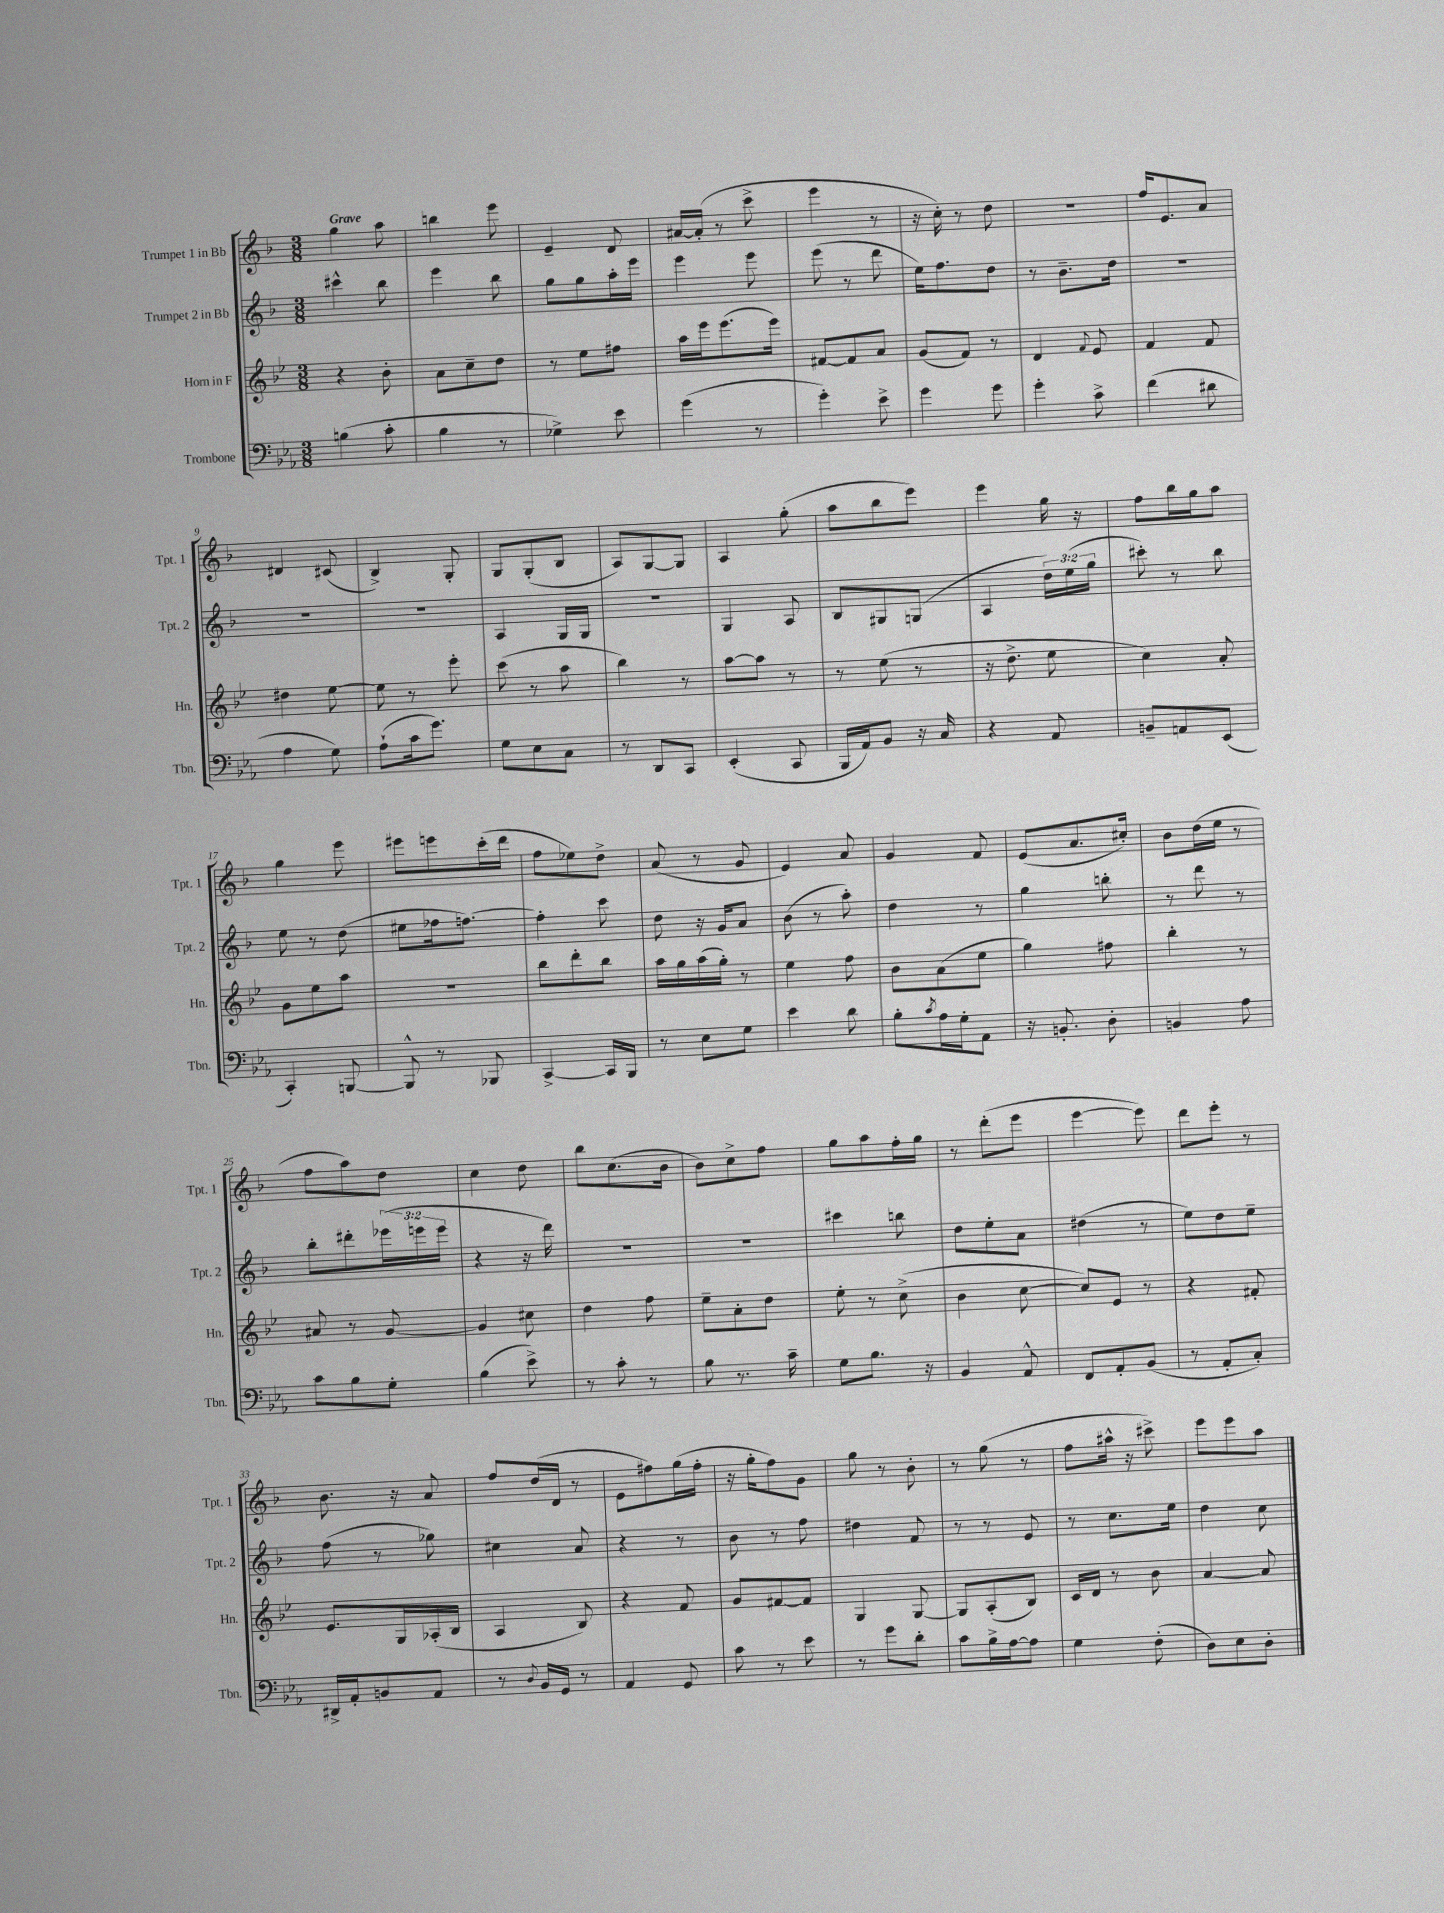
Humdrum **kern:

**kern	**kern	**kern	**kern
*staff4	*staff3	*staff2	*staff1
*clefF4	*clefG2	*clefG2	*clefG2
*k[b-e-a-]	*k[b-e-]	*k[b-]	*k[b-]
*M3/8	*M3/8	*M3/8	*M3/8
(4B\	4r	4ccc#^^\	4gg\
8c'\	8b-'\	8bb-\	8aa\
=	=	=	=
4B-\	8a\L	4eee\	4bb\
.	8cc~\	.	.
8r	8dd\J	8bb-\	8eee\
=	=	=	=
4G-^\)	8r	8gg\L	4e~/
.	8ee-\L	8gg\	.
8e-\	8ff#\J	16aa'\L	8d/
.	.	16eee\JJ	.
=	=	=	=
(4g\	16aa\LL	4eee\	[16a#/LL
.	16eee-\J	.	(16a#'/]JJ
.	(8.eee-\	.	8r
8r	.	8eee\	8ccc^\
.	16eee-\Jk)	.	.
=	=	=	=
4g'\)	[8f#/L	(8eee\	4eee\
.	8f#/]	8r	.
8e-^\	8a/J	8ddd\	8r
=	=	=	=
4g\	(8g/L	16ee\LK)	16r
.	.	8.ff\	16cc'\)
.	8f/J)	.	8r
8g\	8r	8dd\J	8dd\
=	=	=	=
4g'\	4d/	8r	4.r
.	.	8.b-~\L	.
.	8qqf/	.	.
8c^\	8e-/	.	.
.	.	16dd\Jk	.
=	=	=	=
(4f\	4f/	4.r	16ff/LK
.	.	.	8.e/
8d#\	8f/	.	8a/J
=	=	=	=
4A-\	4dd#\	4.r	4d#/
8G\)	[8ee-\	.	(8c#/
=	=	=	=
(8A-`\L	8ee-\]	4.r	4B-^/)
16c\k	8r	.	.
8.g\J)	.	.	.
.	8eee-'\	.	8G'/
=	=	=	=
8G\L	(8ccc\	4A/	8G/L
8E-\	8r	.	(8G'/
8C\J	8aa\	16G/LL	8B-/J
.	.	16G/JJ	.
=	=	=	=
8r	4bb-\)	4.r	8A/L)
8DD/L	.	.	[8G/
8CC/J	8r	.	8G/]J
=	=	=	=
(4EE-'/	[8aa\L	4G/	4A/
.	8aa\]J	.	.
8CC/	8r	8A/	(8gg'\
=	=	=	=
16BBB-/LL	8r	8B-/L	8aa\L
16AA-/J)	.	.	.
8BB-/J	(8ee-\	8G#/	8bb-\
16r	8r	(8G/J	8eee\J)
16C/	.	.	.
=	=	=	=
4r	16r	4A/	4eee\
.	8.dd^\	.	.
8AA-/	8ee-\	24dd\LL)	16gg\
.	.	(24ee\	.
.	.	.	16r
.	.	24gg\JJ	.
=	=	=	=
8BB~/L	4cc\)	8ccc#'\)	8ff\L
8AA/	.	8r	16bb-\L
.	.	.	16gg\J
(8EE-/J	8a'/	8bb-\	8aa\J
=	=	=	=
4CC'/)	8g\L	8ee\	4gg\
.	8ee-\	8r	.
[8BBB/	8aa\J	(8dd\	8eee\
=	=	=	=
8BBB^^/]	4.r	8ee#\L	8eee#\L
8r	.	16ff-\k	8eee\
.	.	[8.ff\J)	.
8BBB-/	.	.	(16ccc'\L
.	.	.	16ddd\JJ
=	=	=	=
[4CC^/	8bb-\L	4ff'\]	8ff\L
.	8ddd'\	.	8ee-\)
16CC/]LL	8bb-\J	8ccc\	8dd^\J
16BBB-/JJ	.	.	.
=	=	=	=
8r	16aa\LL	8dd\	(8a/
.	16gg\	.	.
8E-\L	(16aa\	16r	8r
.	16gg'\JJ)	16g/LK	.
8G\J	8r	8a/J	8g/
=	=	=	=
4e-\	4ee-\	(8b-\	4e/)
.	.	8r	.
8d\	8ff\	8aa'\)	8a/
=	=	=	=
8B-'\L	8b-\L	4dd\	4g/
8qc/	.	.	.
16A-\L	(8a\	.	.
16G'\J	.	.	.
8AA-\J	8ee-\J	8r	8f/
=	=	=	=
16r	4gg\)	4gg\	(8e/L
8.BB'/	.	.	.
.	.	.	8.a/
8D'\	8ff#\	8bb'\	.
.	.	.	16cc#'/Jk)
=	=	=	=
4BB/	4bb-'\	8r	8b-\L
.	.	8ddd\	(16dd\L
.	.	.	16ee\JJ
8A-\	8r	8r	8r
=	=	=	=
8c\L	8a#/	8bb-'\L	8ff\L
8B-\	8r	8ddd#'\	8aa\)
8G'\J	[8g/	(24eee-\L	8dd\J
.	.	24eee\	.
.	.	24eee\JJ	.
=	=	=	=
(4B-\	4g/]	4r	4cc\
8e-^\)	8cc#\	16r	8dd\
.	.	16ddd\)	.
=	=	=	=
8r	4dd\	4.r	8bb-\L
8c'\	.	.	(8.cc\
8r	8ff\	.	.
.	.	.	16b-\Jk
=	=	=	=
8B-\	8ee-~\L	4.r	8b-\L)
8.r	8a'\	.	8cc^\
.	8dd\J	.	8ff\J
16c~\	.	.	.
=	=	=	=
8G\L	8ee-'\	4ccc#\	8gg\L
8.B-\J	8r	.	8aa\
.	(8cc^\	8bb\	16ff'\L
16r	.	.	16gg\JJ
=	=	=	=
4BB-/	4b-\	8dd\L	8r
.	.	8ee'\	(8ddd'\L
8AA-^^/	[8cc\	8a\J	8eee\J
=	=	=	=
8FF/L	8cc/]L)	(4dd#\	[4eee\
8AA-'/	8e-/J	.	.
(8BB-/J	8r	8r	8eee\])
=	=	=	=
8r	4r	8ee\L)	8ddd\L
8AA-'/L	.	8dd\	8eee'\J
8C'/J)	8f#'/	8ee~\J	8r
=	=	=	=
16DD#^/LL	8.e-/L	(8ff\	8.b-\
16AA-'/J	.	.	.
8BB/	.	8r	.
.	16G/L	.	16r
8AA-/J	(16A-'/	8gg-\)	8a/
.	16B-/JJ	.	.
=	=	=	=
8r	4A/	4cc#\	8ff/L
8qqD/	.	.	.
16BB-/LL	.	.	(16dd/L
16GG/JJ	.	.	16d/JJ
8r	8B-/)	8a/	8r
=	=	=	=
4AA-/	4r	4r	8e\L
.	.	.	8ff#\)
8GG/	8f/	8r	(16gg\L
.	.	.	16ff#'\JJ
=	=	=	=
8c\	8g/L	8b-\	16r
.	.	.	16gg'\LK
8r	[8f#/	8r	8ff\)
8e-\	8f#/]J	8ff\	8g\J
=	=	=	=
8r	4G/	4dd#\	8gg\
8g\L	.	.	8r
8d'\J	[8G/	8f/	8b-'\
=	=	=	=
8c\L	8G/]L	8r	8r
16B-^\L	(8A'/	8r	(8gg\
[16A-\J	.	.	.
8A-\]J	8B-/J)	8e/	8r
=	=	=	=
4G\	16c/LL	8r	8ff\L
.	16d/JJ	.	.
.	8r	8.cc\L	16aa#^^\Jk
.	.	.	16r
(8F'\	8b-\	.	8ccc#^\)
.	.	16ee\Jk	.
=	=	=	=
8D\L)	[4a/	4dd\	8eee\L
8E-\	.	.	8eee\
8D'\J	8a/]	8cc\	8aa\J
==	==	==	==
*-	*-	*-	*-
